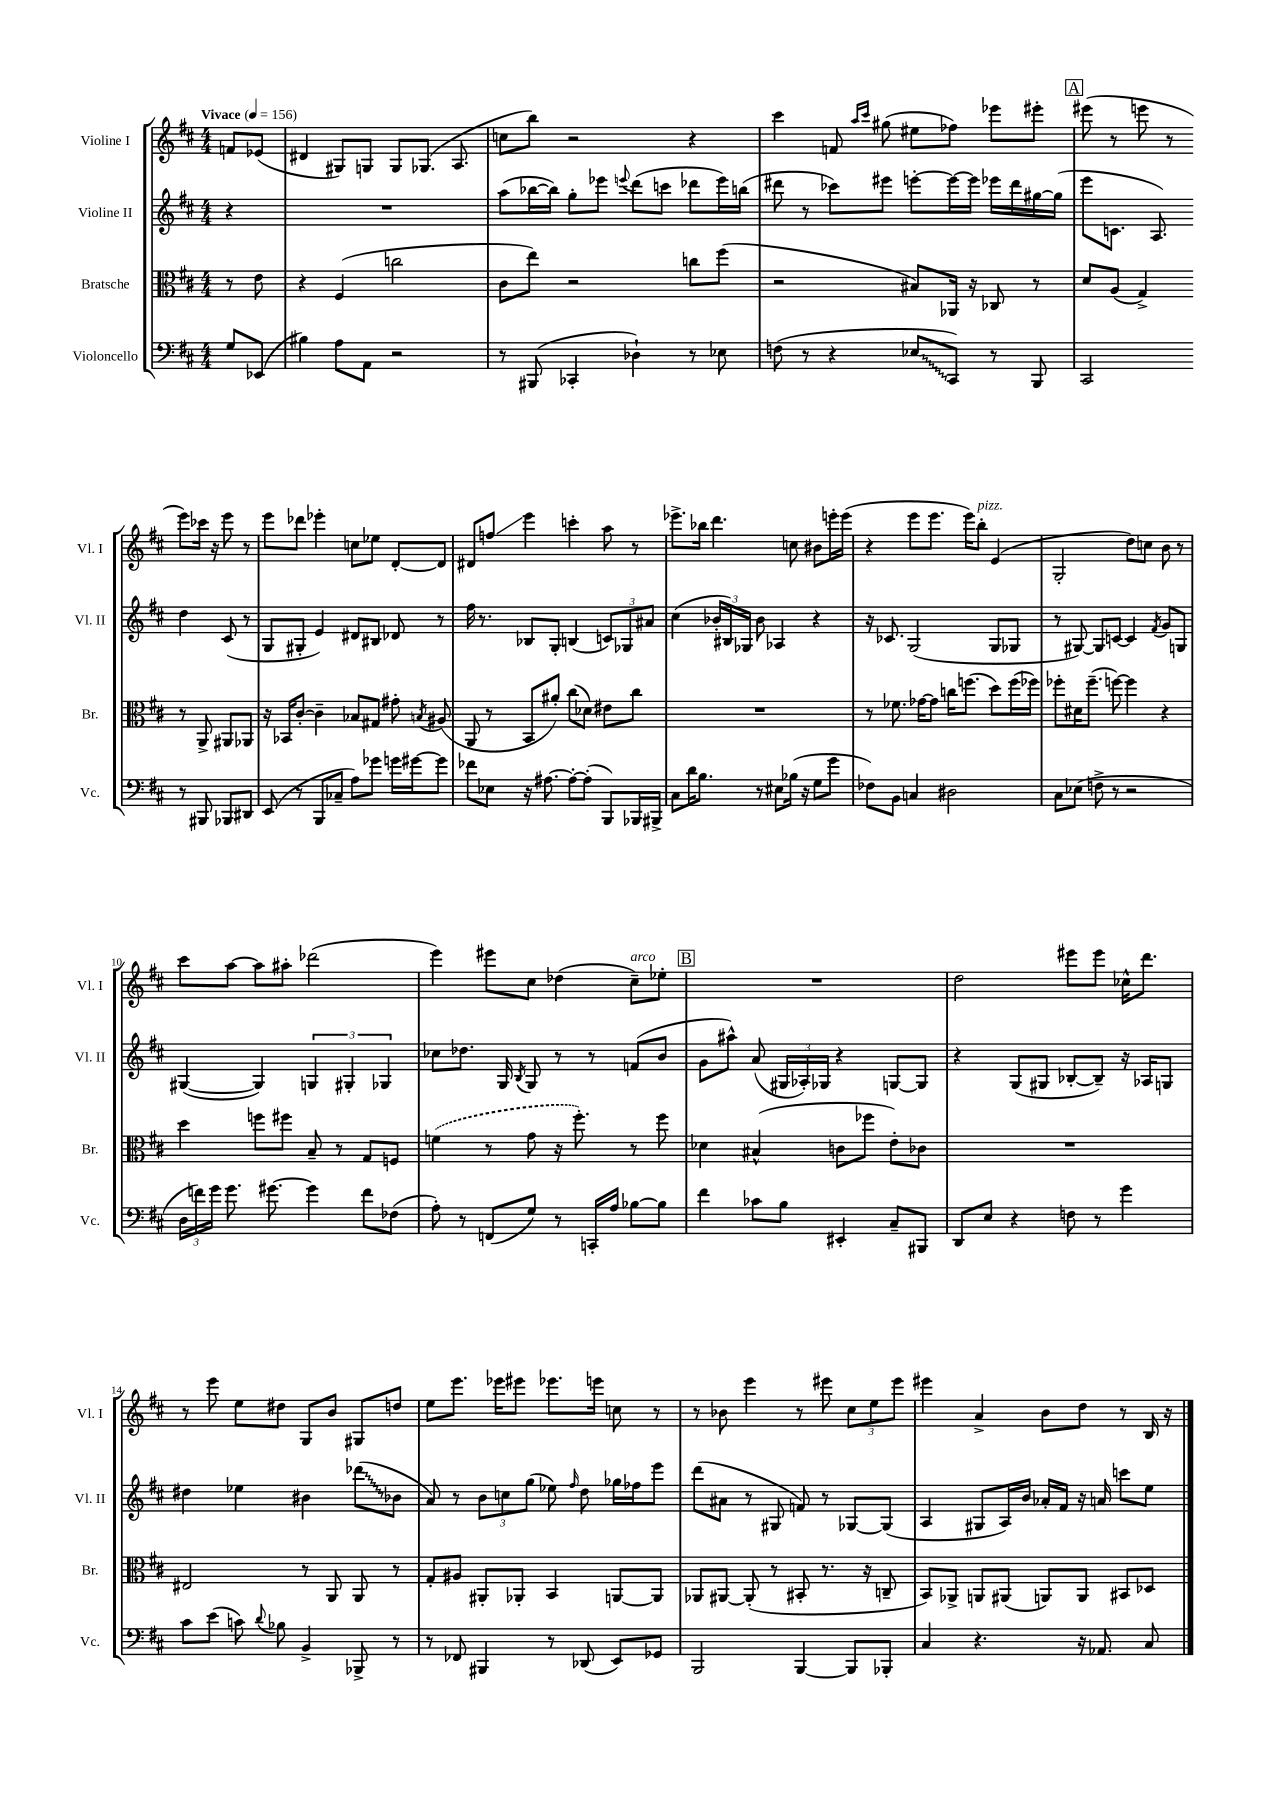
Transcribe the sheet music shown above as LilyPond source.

<<
\new StaffGroup <<
\new Staff = "s0" \with { instrumentName = "Violine I" shortInstrumentName = "Vl. I" } {
    \clef treble \key d \major \numericTimeSignature \time 4/4 \partial 4 \tempo "Vivace" 4 = 156
    \autoBeamOff f'8[ ees'8]( |
    dis'4 gis8[) g8] g8[ ges8.]( a8. |
    c''8[ b''8]) r2 r4 |
    cis'''4 f'8 \grace { a''16[ cis'''16] } gis''8( eis''8[ fes''8]) ees'''8[ eis'''8]-. |
    \mark \markup { \box "A" } eis'''8( r8 e'''8 r8 e'''8[) ces'''16] r16 e'''8 r8 |
    e'''8[ des'''8] ees'''4-. c''8[ ees''8] d'8[~-. d'8] |
    dis'8[ f''8]\glissando e'''4 c'''4-. a''8 r8 |
    ees'''8.[-> bes''16] d'''4. c''8 bis'8[ e'''16-. e'''16]( |
    r4 e'''8[ e'''8.] e'''16[) b''8]-.^\markup { \italic "pizz." } e'4( |
    g2-. d''8[) c''8] b'8 r8 |
    cis'''8[ a''8]~ a''8[ ais''8]-. des'''2( |
    e'''4) eis'''8[ cis''8] des''4( cis''8[--^\markup { \italic "arco" }) ees''8]-. |
    \mark \markup { \box "B" } R1 |
    d''2 eis'''8[ eis'''8] ces''16[-^ d'''8.] |
    r8 e'''8 e''8[ dis''8] g8[ b'8] gis8[ d''8] |
    e''8[ e'''8.] ees'''16[ eis'''8] ees'''8.[ e'''16] c''8 r8 |
    r8 bes'8 e'''4 r8 eis'''8 \tuplet 3/2 { cis''8[ e''8 eis'''8] } |
    eis'''4 a'4-> b'8[ d''8] r8 b16 r16 \bar "|." |
}
\new Staff = "s1" \with { instrumentName = "Violine II" shortInstrumentName = "Vl. II" } {
    \clef treble \key d \major \numericTimeSignature \time 4/4 \partial 4
    \autoBeamOff r4 |
    R1 |
    a''8[( bes''16~ bes''16]) g''8[-. ees'''8] \appoggiatura { e'''8 } d'''8[( c'''8] des'''8[ e'''16) b''16]( |
    dis'''8 r8 ces'''8[) eis'''8] e'''8[~-. e'''16~ e'''16] ees'''16[ dis'''16 gis''16~ gis''16]( |
    \mark \markup { \box "A" } e'''8[ c'8.] a8.) d''4 c'8( r8 |
    g8[ gis8]-. e'4) dis'8[ bis8] des'8 r8 |
    fis''16 r8. bes8[ g8]-. b4( \tuplet 3/2 { c'8[) ges8 ais'8] } |
    cis''4( \tuplet 3/2 { bes'16[-. bis16) ges16] } bes'8 aes4 r4 |
    r16 ces'8. g2( g8[ ges8] |
    r8 gis8~) gis8[ c'8]~ c'4 \acciaccatura { fis'8 } g'8[ g8] |
    gis4~( gis4) \tuplet 3/2 { g4 gis4-. ges4 } |
    ces''8[ des''8.] g16 \acciaccatura { b8 } g8 r8 r8 f'8[( b'8] |
    \mark \markup { \box "B" } g'8[ ais''8]-^) a'8( \tuplet 3/2 { gis16[ aes16-.) ges16] } r4 g8[~ g8] |
    r4 g8[( gis8] bes8[~-. bes8]--) r16 aes16[ g8] |
    dis''4 ees''4 bis'4 \once \override Glissando.style = #'zigzag des'''8[\glissando( bes'8] |
    a'8) r8 \tuplet 3/2 { b'8[ c''8 g''8]( } ees''8) \grace { fis''16 } d''8 ges''16[ fes''16 e'''8] |
    d'''8[( ais'8] r8 gis8 f'8) r8 ges8[~ ges8]( |
    a4 gis8[ a16) b'16] aes'16[-. fis'16] r16 a'16 c'''8[ e''8] \bar "|." |
}
\new Staff = "s2" \with { instrumentName = "Bratsche" shortInstrumentName = "Br." } {
    \clef alto \key d \major \numericTimeSignature \time 4/4 \partial 4
    \autoBeamOff r8 e'8 |
    r4 fis4( c''2 |
    cis'8[ e''8]) r2 c''8[ fis''8]( |
    r2 bis8[) aes,16] r16 ces8 r8 |
    \mark \markup { \box "A" } d'8[ a8]( g4->) r8 a,8-> ais,8[ aes,8] |
    r16 bes,16[ cis'8]~-. cis'4-- bes8[ gis8] gis'8-. \acciaccatura { b8 } ais8( |
    a,8 r8 b,8[ ais'8]-.) cis''8[( des'8]) eis'8[ cis''8] |
    R1 |
    r8 fes'8. ges'16[~ ges'8] c''16[ f''8.]( d''8[) f''16( fes''16]) |
    fes''8[-. dis'16 fes''8.]--( f''8~) f''4 r4 |
    d''4 f''8[ fis''8] b8-- r8 g8[ f8] |
    \once \slurDashed f'4( r8 g'8 r16 fis''8.-.) r8 fis''8 |
    \mark \markup { \box "B" } des'4 bis4-^( c'8[ fes''8] e'8[-.) ces'8] |
    R1 |
    eis2 r8 a,8 a,8 r8 |
    g8[-. ais8] ais,8[-. aes,8]-. b,4 a,8[~ a,8] |
    aes,8[ ais,8]~ ais,8-.( r8 bis,8-. r8. r16 c8-- |
    b,8[) aes,8]-> a,8[ ais,8]( a,8[) a,8] bis,8[ des8] \bar "|." |
}
\new Staff = "s3" \with { instrumentName = "Violoncello" shortInstrumentName = "Vc." } {
    \clef bass \key d \major \numericTimeSignature \time 4/4 \partial 4
    \autoBeamOff g8[ ees,8]( |
    bis4) a8[ a,8] r2 |
    r8 bis,,8( ces,4-. des4-!) r8 ees8 |
    f8( r8 r4 \once \override Glissando.style = #'zigzag ees8[\glissando cis,8]) r8 b,,8 |
    \mark \markup { \box "A" } cis,2 r8 bis,,8 bes,,8[ dis,8] |
    e,8( r8 b,,8[ ces8]-- a8[) ges'8] g'16[ gis'16~ gis'8] |
    fes'8[ ees8] r16 ais8.~ ais8[~-. ais8]-.( b,,8[) bes,,16 bis,,16]-> |
    cis8[ d'16 b8.] r8 eis8[ bes16]( r16 g8[ g'8] |
    fes8[) b,8] c4 dis2 |
    cis8[ ees8]( f8-> r8 r2 |
    \tuplet 3/2 { d16[ f'16) g'16] } g'8. gis'8.~ gis'4 f'8[ fes8]( |
    a8-.) r8 f,8[( g8]) r8 c,16[-. a16] bes8[~ bes8] |
    \mark \markup { \box "B" } fis'4 ces'8[ b8] eis,4-. cis8[-- bis,,8] |
    d,8[ e8] r4 f8 r8 g'4 |
    cis'8[ e'8]( c'8) \appoggiatura { d'8 } bes8 b,4-> bes,,8-> r8 |
    r8 fes,8 bis,,4 r8 des,8( e,8[) ges,8] |
    b,,2 b,,4~ b,,8[ bes,,8]-. |
    cis4 r4. r16 aes,8. cis8 \bar "|." |
}
>>
>>
